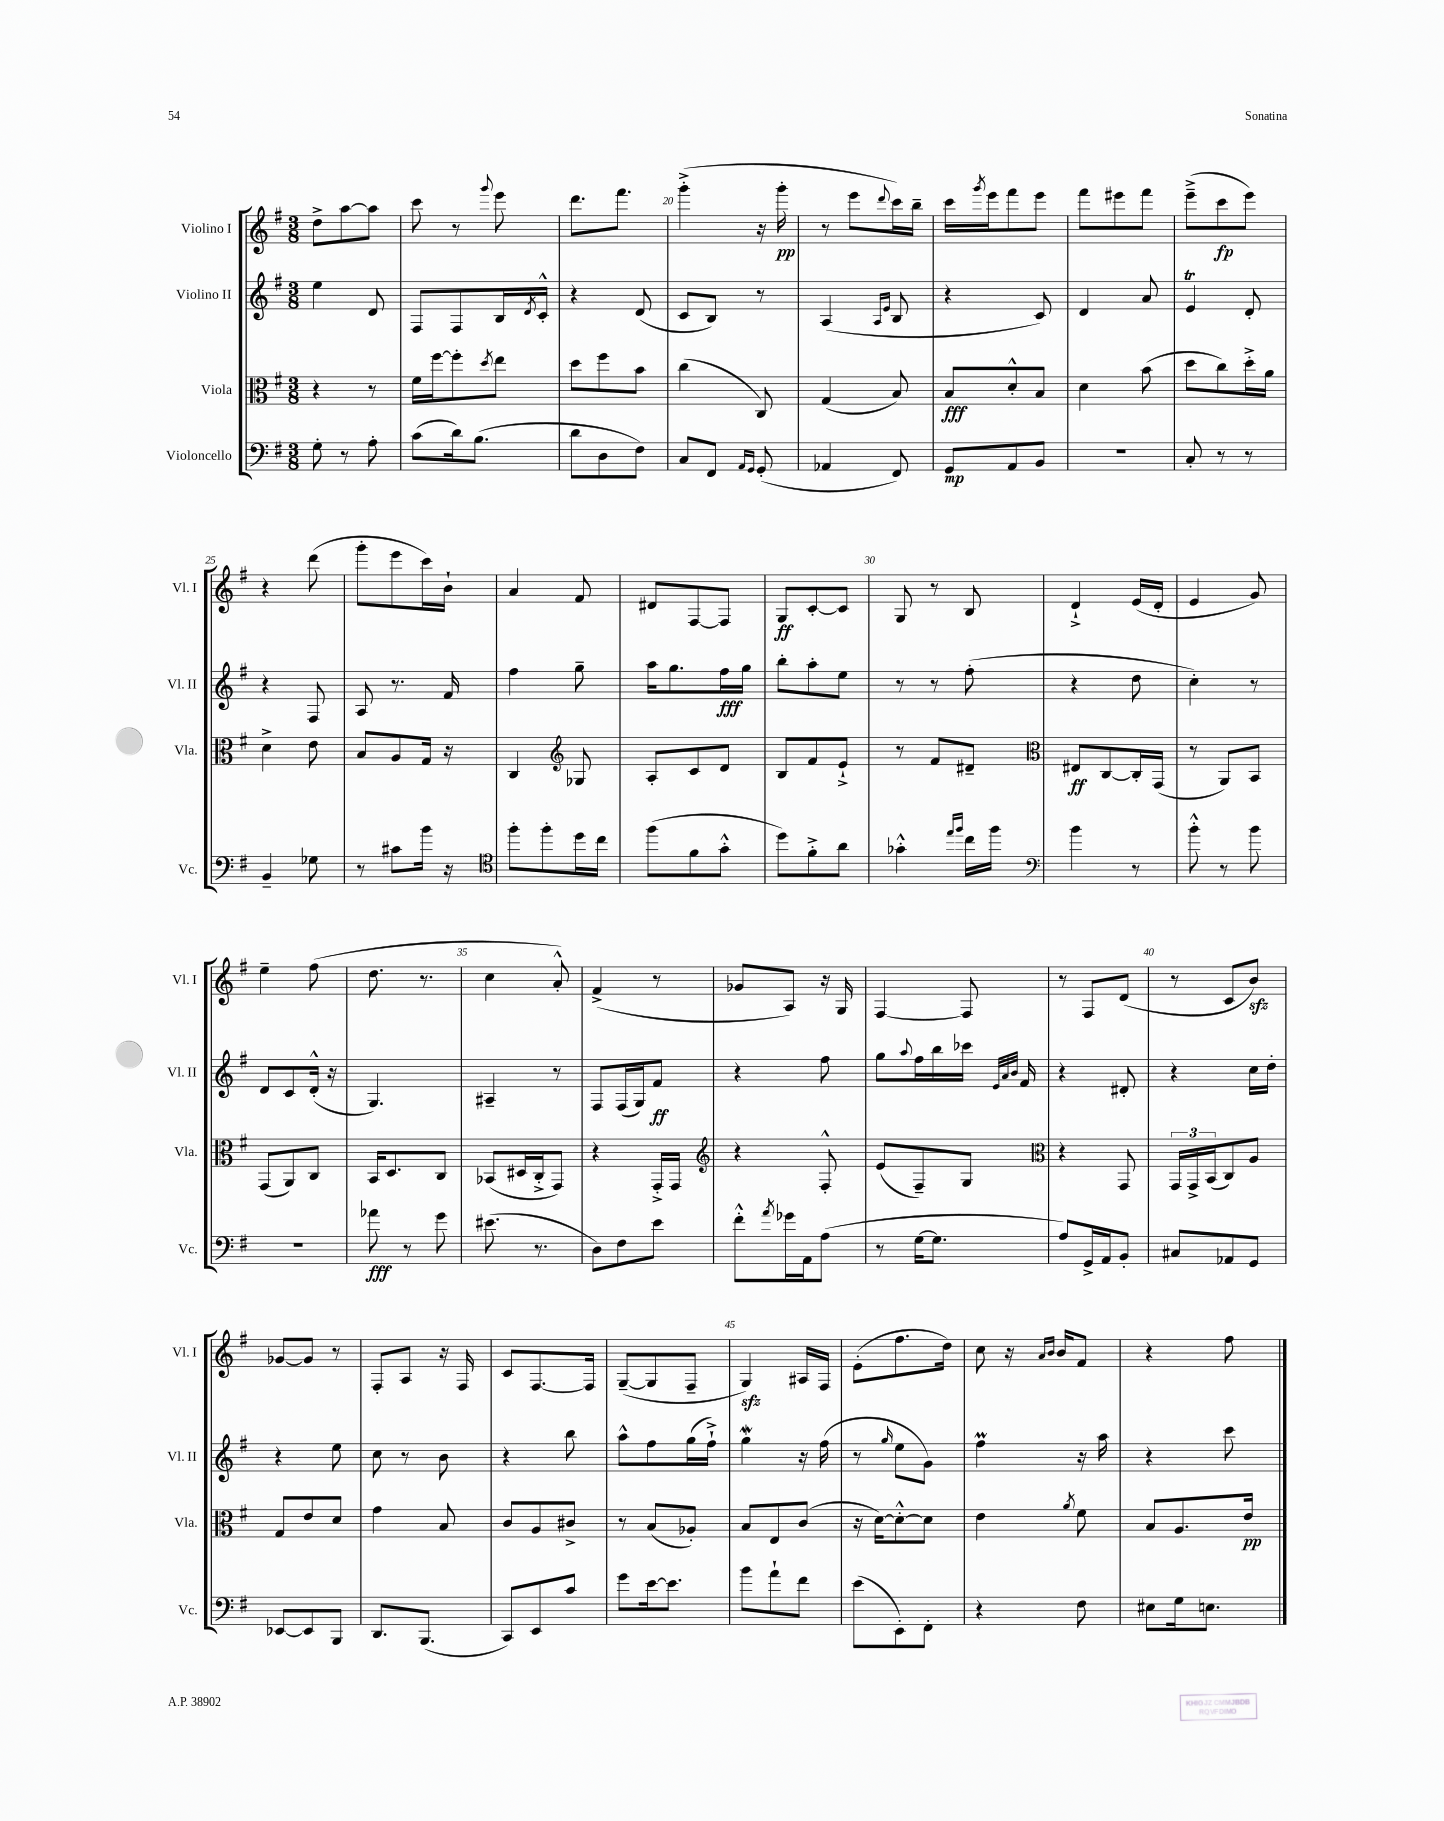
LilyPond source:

<<
\new StaffGroup <<
\new Staff = "s0" \with { instrumentName = "Violino I" shortInstrumentName = "Vl. I" } {
    \clef treble \key g \major \numericTimeSignature \time 3/8
    d''8-> a''8~ a''8 |
    c'''8 r8 \appoggiatura { g'''8 } e'''8 |
    d'''8. fis'''8. |
    g'''4-.->( r16 g'''16-.\pp |
    r8 e'''8 \appoggiatura { d'''8 } c'''16) b''16-- |
    c'''16 \acciaccatura { g'''8 } e'''16 fis'''8 e'''8 |
    fis'''8 eis'''8 fis'''8 |
    e'''8--->( c'''8\fp e'''8) |
    r4 d'''8( |
    g'''8-. e'''8 c'''16) b'16-! |
    a'4 fis'8 |
    dis'8 fis8~ fis8 |
    g8\ff c'8~-. c'8 |
    g8 r8 b8 |
    d'4-!-> e'16( d'16-. |
    e'4 g'8) |
    e''4-- fis''8( |
    d''8. r8. |
    c''4 a'8-.-^) |
    fis'4->( r8 |
    ges'8 a8) r16 g16 |
    fis4~ fis8 |
    r8 fis8 d'8( |
    r8 c'8 b'8\sfz) |
    ges'8~ ges'8 r8 |
    fis8-. a8 r16 fis16 |
    c'8 fis8.~ fis16 |
    g8~--( g8 fis8-- |
    g4\sfz) ais16 fis16 |
    e'8-.( fis''8. d''16) |
    c''8 r16 \grace { a'16 b'16 } b'16 fis'8 |
    r4 fis''8 \bar "|." |
}
\new Staff = "s1" \with { instrumentName = "Violino II" shortInstrumentName = "Vl. II" } {
    \clef treble \key g \major \numericTimeSignature \time 3/8
    e''4 d'8 |
    fis8 fis8 b16 \acciaccatura { d'8 } c'16-.-^ |
    r4 d'8( |
    c'8 b8) r8 |
    a4( \grace { a16 e'16 } b8 |
    r4 c'8) |
    d'4 a'8 |
    e'4\trill d'8-. |
    r4 fis8 |
    a8 r8. fis'16 |
    fis''4 g''8-- |
    a''16 g''8. fis''16\fff g''16 |
    b''8-. a''8-. e''8 |
    r8 r8 fis''8-.( |
    r4 d''8 |
    c''4-.) r8 |
    d'8 c'8 d'16-.-^( r16 |
    g4.) |
    ais4-- r8 |
    fis8 fis16( g16) fis'8\ff |
    r4 fis''8 |
    g''8 \appoggiatura { a''8 } fis''16 b''16 ces'''16 \grace { e'32 a'32 b'32 } fis'16 |
    r4 dis'8-. |
    r4 c''16 d''16-. |
    r4 e''8 |
    c''8 r8 b'8 |
    r4 b''8 |
    a''8-^ fis''8 g''16( fis''16-!->) |
    g''4\mordent r16 fis''16( |
    r8 \grace { g''16 } e''8 g'8) |
    fis''4\prall r16 a''16 |
    r4 c'''8 \bar "|." |
}
\new Staff = "s2" \with { instrumentName = "Viola" shortInstrumentName = "Vla." } {
    \clef alto \key g \major \numericTimeSignature \time 3/8
    r4 r8 |
    fis'16 fis''16~ fis''8-. \acciaccatura { d''8 } e''8 |
    d''8 fis''8 b'8 |
    c''4( c8) |
    g4( b8) |
    b8\fff d'8-.-^ b8 |
    d'4 b'8( |
    d''8 c''8) d''16-.-> a'16 |
    d'4-> e'8 |
    b8 a8 g16 r16 |
    c4 \clef treble ges8 |
    a8-. c'8 d'8 |
    b8 fis'8 e'8-!-> |
    r8 fis'8 dis'8-- |
    \clef alto eis8\ff c8~ c16-. g,16( |
    r8 a,8) b,8 |
    g,8( a,8) c8 |
    b,16 d8. c8 |
    bes,8( dis16 c16-.-> g,8) |
    r4 g,16-.-> g,16 |
    \clef treble r4 fis8-.-^ |
    e'8( fis8--) g8 |
    \clef alto r4 g,8 |
    \tuplet 3/2 { g,16 g,16-> b,16( } c8) a8 |
    g8 e'8 d'8 |
    g'4 b8 |
    c'8 a8 cis'8-> |
    r8 b8( aes8-.) |
    b8 e8 c'8( |
    r16 d'16~) d'8~-.-^ d'8 |
    e'4 \acciaccatura { a'8 } fis'8 |
    b8 a8. e'16\pp \bar "|." |
}
\new Staff = "s3" \with { instrumentName = "Violoncello" shortInstrumentName = "Vc." } {
    \clef bass \key g \major \numericTimeSignature \time 3/8
    g8-. r8 a8-. |
    c'8( d'16) b8.( |
    d'8 d8 fis8) |
    c8 fis,8 \grace { a,16 g,16 } g,8-.( |
    aes,4 fis,8) |
    g,8\mp a,8 b,8 |
    R4. |
    c8-. r8 r8 |
    b,4-- ges8 |
    r8 cis'8 b'16 r16 |
    \clef tenor fis''8-. fis''8-. d''16 c''16 |
    fis''8( fis'8 g'8-.-^ |
    d''8) fis'8-.-> a'8 |
    ges'4-.-^ \grace { e''16 fis''16 } c''16 fis''16 |
    \clef bass b'4 r8 |
    b'8-.-^ r8 b'8 |
    R4. |
    aes'8\fff r8 g'8 |
    eis'8.( r8. |
    d8) fis8 e'8 |
    fis'8-.-^ \acciaccatura { a'8 } ges'16 a,16 a8( |
    r8 g16~ g8. |
    a8) g,16-> a,16 b,8-. |
    cis8 aes,8 g,8 |
    ees,8~ ees,8 b,,8 |
    d,8. b,,8.( |
    c,8) e,8 c'8 |
    g'8 e'16~ e'8. |
    b'8 a'8-! fis'8 |
    e'8( e,8-.) fis,8-. |
    r4 fis8 |
    eis8 g16 e8. \bar "|." |
}
>>
>>
\layout { \context { \Score currentBarNumber = #17 \override BarNumber.break-visibility = ##(#f #t #t) barNumberVisibility = #(every-nth-bar-number-visible 5) } }
